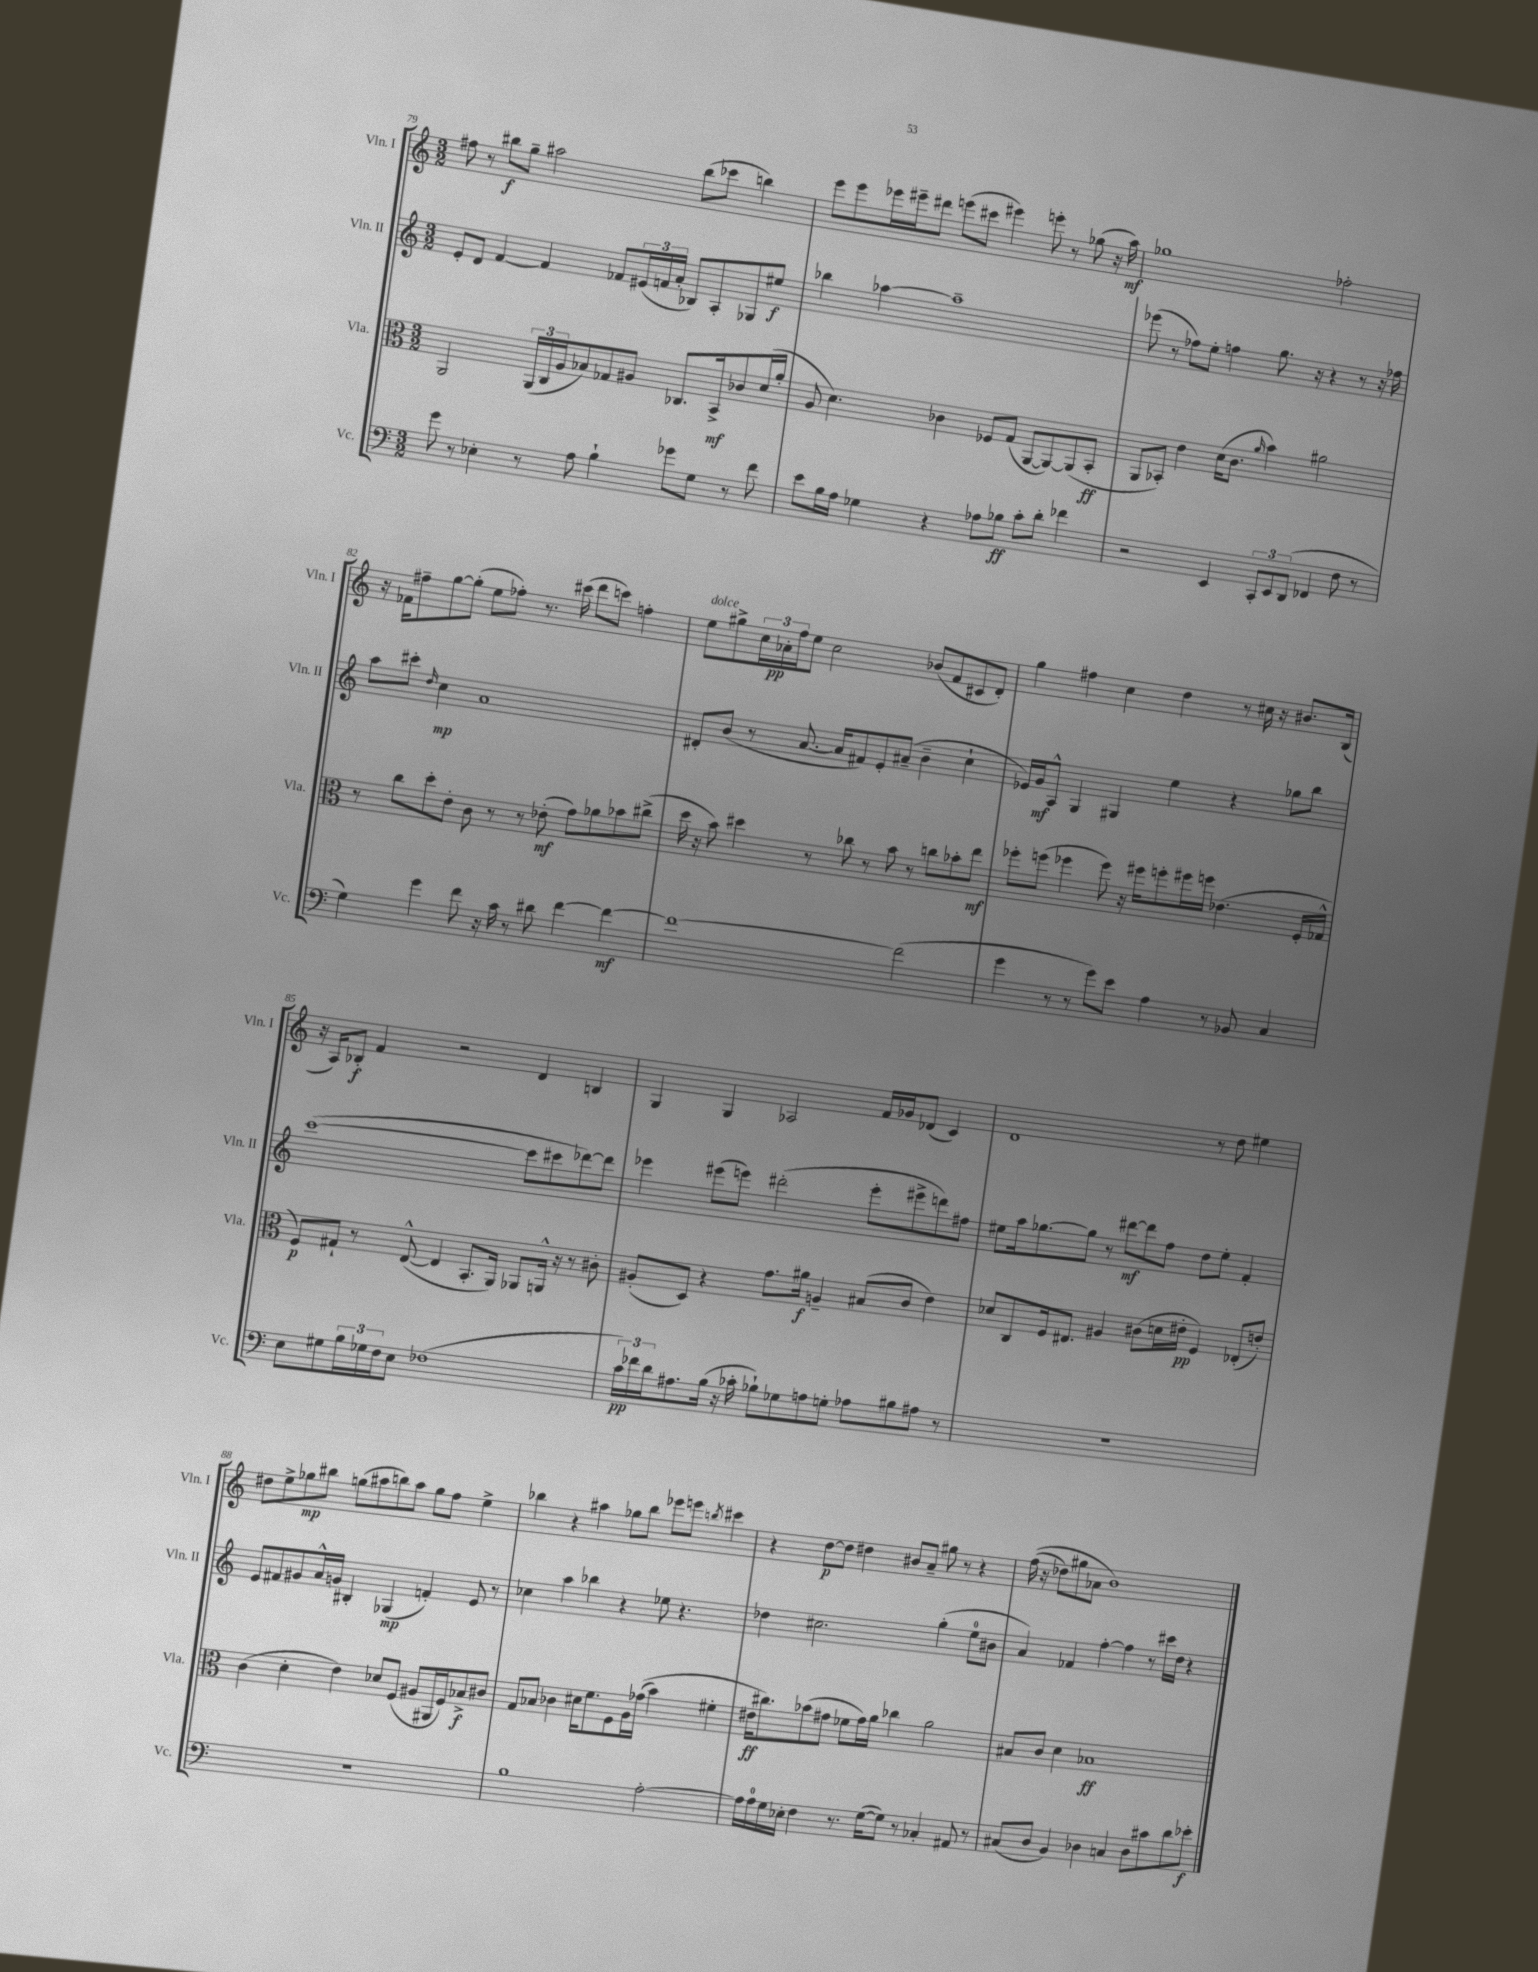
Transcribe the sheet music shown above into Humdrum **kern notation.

**kern	**kern	**kern	**kern
*staff4	*staff3	*staff2	*staff1
*clefF4	*clefC3	*clefG2	*clefG2
*k[]	*k[]	*k[]	*k[]
*M3/2	*M3/2	*M3/2	*M3/2
8g	2AA	8e'	8ff#
8r	.	8d	8r
4E-'	.	[4f	8bb#
.	.	.	8gg~
8r	(24AA	4f]	2aa#
.	24C	.	.
.	24A	.	.
8A	8B-)	.	.
4B`	8G-	8f-	.
.	8A#	(24e#	.
.	.	24f	.
.	.	24a'	.
8g-	8.C-	8B-)	(8bb#
8G	.	8A'	8ccc-
.	16BB^	.	.
8r	8c-	8G-	4bb)
8f	(16d	8ee#	.
.	16a'	.	.
=	=	=	=
8e	8A	4bb-	8eee
16B	4.d)	.	8eee
16A	.	.	.
4G-	.	[4aa-	16eee-
.	.	.	16eee#~
.	.	.	8ddd#
4r	4c-	1aa-~]	(8eee
.	.	.	8ccc#
8A-	8F-	.	4eee#)
8B-	(8G	.	.
8c'	[8AA	.	8eee'
8d'	8AA_)	.	8r
4f-	(8AA]	.	(8gg-
.	8BB'	.	16r
.	.	.	16aa)
=	=	=	=
2r	8AA	(8eee-	1gg-
.	8BB-')	8r	.
.	4e	8ff-)	.
.	.	8ee'	.
4EE	(16d	4ff	.
.	8.c	.	.
.	16qqa	.	.
12CC'	4b)	8.gg	.
12EE	.	.	.
(12DD	.	.	.
.	.	16r	.
4FF-	2a#	4r	2ff-'
8F	.	8r	.
8r	.	16r	.
.	.	16ff-	.
=	=	=	=
4G)	8r	8aa	16r
.	.	.	16f-
.	8cc	8ccc#'	8ff#~
.	.	16qqdd	.
4g	8dd'	4cc	[8gg
.	8e'	.	(8gg']
8f	8c	1a	8ee
16r	8r	.	8ff-')
16c	.	.	.
8r	8r	.	8.r
8d#	(8e-'	.	.
.	.	.	(16ccc#
[4f	8g)	.	8ddd
.	8a-	.	8ccc)
4f_	8b-	.	4ff'
.	(8cc#^	.	.
=	=	=	=
1f_	16dd	8d#'	8ee
.	16r	.	.
.	8b)	(8b	8gg#^
.	4dd#	8r	24cc
.	.	.	24a-'
.	.	.	24ff
.	.	[8.a	8ee
.	8r	.	2cc
.	.	16a]	.
.	8cc-	8f#)	.
.	8r	8e'	.
.	8b	(8a#~	.
(2f]	8r	4b~	(8b-
.	8cc	.	8f
.	8b-'	4cc`	8c#
.	8ee	.	8d')
=	=	=	=
4g	8ff-'	16e-)	4gg
.	.	16g	.
.	(8ff	8A^^	.
8r	4ff-	4G	4ff#
8r	.	.	.
8g)	8ff-)	4G#	4cc
8e	16r	.	.
.	16ff#	.	.
4A	8ff'	4ee	4dd
.	16ff#	.	.
.	16ff	.	.
8r	(4.e-	4r	8r
8BB-	.	.	16cc#
.	.	.	16r
4C	.	8gg-	8.b#
.	16F'	8bb	.
.	16G-^^	.	(16B
=	=	=	=
8E	8F)	([1ccc	16r
.	.	.	16A)
8G#	8G#`	.	8B-'
24B	8r	.	4f
24G-	.	.	.
24F	.	.	.
8E	([8E^^	.	.
(1F-	4E]	.	2r
.	8.BB'	.	.
.	16AA)	.	.
.	8AA-	8ccc]	4d
.	16AA^^	8ccc#	.
.	16r	.	.
.	8r	[8ddd-)	4B
.	8c#'	8ddd-]	.
=	=	=	=
24c)	(8A#'	4eee-	4G
24f-	.	.	.
24d	.	.	.
8.A#	8D)	.	.
.	4r	(8eee#	4G
(16B	.	.	.
16r	.	8eee)	.
16c-'	.	.	.
8B-`)	8.g	(2ddd#'	2A-
8G-	.	.	.
.	16a#	.	.
8A	4A~	.	.
8G'	.	.	.
8A-	(8B#	8eee'	16f
.	.	.	16g-
8B#	8c	8eee#^	(8d-
8A#	4e)	8ddd)	4c)
8r	.	8ff#	.
=	=	=	=
1.r	8d-	8ee#	1d
.	8C	16aa	.
.	.	[8.gg-	.
.	16F	.	.
.	8.E#	.	.
.	.	8gg-]	.
.	4A#	8r	.
.	.	[8ddd#	.
.	(8c#	8ddd#]	.
.	16d	8ff	.
.	16e#'	.	.
.	4F)	8dd	8r
.	.	8ee#'	8dd
.	(8E-'	4f'	4ee#
.	8e')	.	.
=	=	=	=
1.r	(4c	8e	8dd#
.	.	8f#	8ee^
.	4d'	8g#	8gg-
.	.	16a^^	8bb#
.	.	16g	.
.	4e)	4B#'	(8gg
.	.	.	8aa#
.	8d-	(4G-	8bb)
.	(8F	.	8aa#
.	8A#	4f')	8gg
.	16AA#	.	8ff
.	16F)	.	.
.	8B-^	8e	4ee^
.	8c#	8r	.
=	=	=	=
1B	8G	4cc-	4bb-
.	8B-	.	.
.	4c-	4aa	4r
.	16d#	4bb-	4aa#
.	8.f	.	.
.	8F	4r	8gg-
.	16A	.	8bb-
.	&((16g-	.	.
[2A'	4b)	8ee-	8eee-
.	.	4.r	8eee
.	.	.	8qbb
.	4f#'	.	4ccc#
=	=	=	=
16A]	16e#	4dd-	4r
16A	8.cc#&)	.	.
16G	.	.	.
16E-'	.	.	.
4F	(8b-	2.cc#	[8dd
.	8g#	.	8dd]
8.r	8f-	.	4dd#
.	16g#)	.	.
([16G	16a	.	.
8G])	4cc-	.	8b#
8r	.	.	8a~
4C-'	2a	(4gg'	8gg#
.	.	.	8r
8AA#	.	8ee	4r
8r	.	8b#	.
=	=	=	=
(8C#	8B#	4a)	&((16ff
.	.	.	16r
8D	8c	.	8dd-)
4BB)	4d	4f-	8gg#
.	.	.	8a-
4D-	1B-	[4ff'	1b&)
4C	.	4ff]	.
8D-	.	8r	.
8c#	.	16ccc#	.
.	.	16dd	.
8d	.	4r	.
8e-'	.	.	.
==	==	==	==
*-	*-	*-	*-
